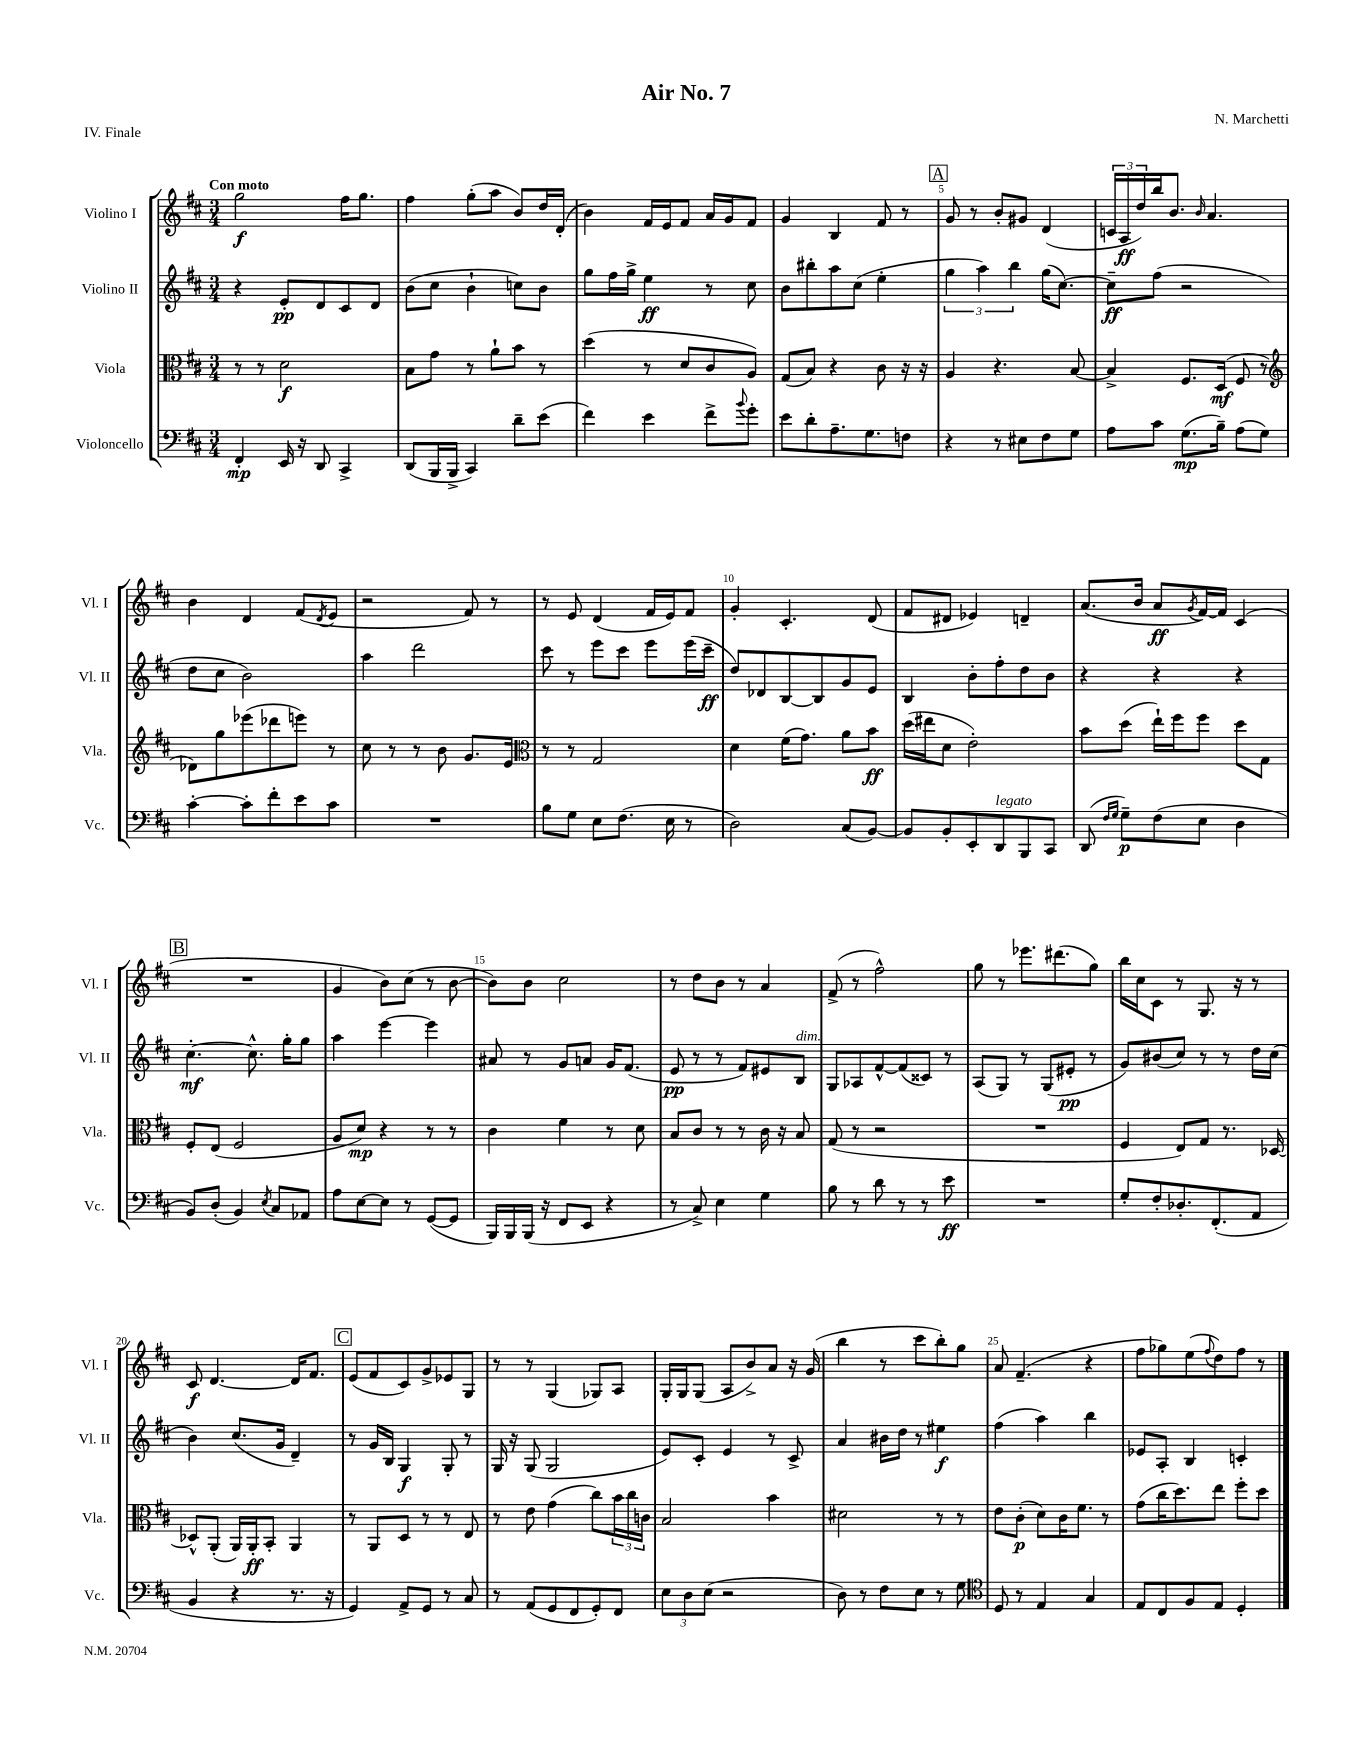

**kern	**kern	**kern	**kern
*staff4	*staff3	*staff2	*staff1
*clefF4	*clefC3	*clefG2	*clefG2
*k[f#c#]	*k[f#c#]	*k[f#c#]	*k[f#c#]
*M3/4	*M3/4	*M3/4	*M3/4
4FF#'	8r	4r	2gg
.	8r	.	.
16EE	2d	8e'	.
16r	.	.	.
8DD	.	8d	.
4CC#^	.	8c#	16ff#
.	.	.	8.gg
.	.	8d	.
=	=	=	=
(8DD	8B	(8b	4ff#
16BBB	8g	8cc#	.
16BBB^	.	.	.
4CC#)	8r	4b`	(8gg'
.	8a`	.	8aa
8d~	8b	8cc)	8b)
(8e	8r	8b	16dd
.	.	.	(16d'
=	=	=	=
4f#)	(4dd	8gg	4b)
.	.	16ff#	.
.	.	16gg^	.
4e	8r	4ee	16f#
.	.	.	16e
.	8d	.	8f#
8f#^	8c#	8r	16a
.	.	.	16g
8qqb	.	.	.
8g'	8A)	8cc#	8f#
=	=	=	=
8e	(8G	8b	4g
8d'	8B)	8bb#'	.
8.A~	4r	8aa	4B
.	.	(8cc#	.
8.G	.	.	.
.	8c#	4ee'	8f#
8F	16r	.	8r
.	16r	.	.
=	=	=	=
4r	4A	6gg	8g
.	.	.	8r
.	.	6aa)	.
8r	4.r	.	8b'
.	.	6bb	.
8E#	.	.	8g#
8F#	.	(16gg	(4d
.	.	[8.cc#)	.
8G	[8B	.	.
=	=	=	=
8A	4B^]	8cc#~]	24c
.	.	.	24A
.	.	.	24dd)
8c#	.	(8ff#	16bb
.	.	.	8.b
(8.G	8.F#	2r	.
.	.	.	16qqb
.	.	.	4.a
16B~)	(16D	.	.
(8A	8F#	.	.
8G)	8r	.	.
=	=	=	=
*	*clefG2	*	*
[4c#'	8d-)	8dd	4b
.	8gg	8cc#	.
8c#']	(8eee-	2b)	4d
8f#'	8ddd-	.	.
8e	8eee)	.	(8f#
.	.	.	8qd
8c#	8r	.	8e
=	=	=	=
2.r	8cc#	4aa	2r
.	8r	.	.
.	8r	2ddd	.
.	8b	.	.
.	8.g	.	8f#)
.	.	.	8r
.	16e	.	.
=	=	=	=
*	*clefC3	*	*
8B	8r	8ccc#	8r
8G	8r	8r	8e
8E	2G	8eee	(4d
(8.F#	.	8ccc#	.
.	.	8eee	16f#
16E	.	.	16e)
8r	.	(16eee	8f#
.	.	16ccc#~	.
=	=	=	=
2D)	4d	8dd)	4g'
.	.	8d-	.
.	(16f#	[8B	4.c#'
.	8.g)	.	.
.	.	8B]	.
(8C#	8a	8g	.
[8BB)	8b	8e	(8d
=	=	=	=
8BB]	(16dd	4B	8f#
.	16ee#	.	.
8BB'	8d	.	8d#
8EE'	2e')	8b'	4e-)
8DD	.	8ff#'	.
8BBB	.	8dd	4d~
8CC#	.	8b	.
=	=	=	=
(8DD	8b	4r	(8.a
16qqF#	.	.	.
16qqG	.	.	.
8G~)	(8dd	.	.
.	.	.	16b
(8F#	16ee`)	4r	8a
.	16ff#	.	.
.	.	.	8qg
8E	8ff#	.	[16f#)
.	.	.	16f#]
4D	8dd	4r	(4c#
.	8G	.	.
=	=	=	=
8BB)	8F#'	[4.cc#'	2.r
(8D'	(8E	.	.
4BB)	2F#	.	.
.	.	8.cc#^^]	.
8qE	.	.	.
8C#	.	.	.
.	.	16gg'	.
8AA-	.	8gg	.
=	=	=	=
8A	8A	4aa	4g
[8E	8d)	.	.
8E]	4r	[4eee	8b)
8r	.	.	(8cc#
([8GG	8r	4eee]	8r
8GG]	8r	.	[8b
=	=	=	=
16BBB)	4c#	8a#	8b])
16BBB	.	.	.
(16BBB	.	8r	8b
16r	.	.	.
8FF#	4f#	8g	2cc#
8EE	.	8a	.
4r	8r	16g	.
.	.	(8.f#	.
.	8d	.	.
=	=	=	=
8r	8B	8e	8r
8C#^)	8c#	8r	8dd
4E	8r	8r	8b
.	8r	8f#)	8r
4G	16c#	8e#	4a
.	16r	.	.
.	8B	8B	.
=	=	=	=
8B	(8G	8G	(8f#^
8r	8r	8A-	8r
8d	2r	[8f#^^	2ff#^^)
8r	.	(8f#]	.
8r	.	8c##)	.
8e	.	8r	.
=	=	=	=
2.r	2.r	(8A	8gg
.	.	8G)	8r
.	.	8r	8.eee-
.	.	(8G	.
.	.	.	(8.ddd#
.	.	8e#'	.
.	.	8r	8gg)
=	=	=	=
8G'	4F#	8g)	16bb
.	.	.	16cc#
8F#'	.	(8b#	8c#
8.D-'	8E)	8cc#)	8r
.	8G	8r	8.G
(8.FF#'	.	.	.
.	8.r	8r	.
.	.	.	16r
8AA	.	16dd	8r
.	[16D-	(16cc#	.
=	=	=	=
4BB	8D-^^]	4b)	8c#
.	(8AA'	.	[4.d
4r	16AA)	(8.cc#	.
.	16AA'	.	.
.	8BB'	.	.
.	.	16g	.
8.r	4AA	4d~)	16d]
.	.	.	8.f#
16r	.	.	.
=	=	=	=
4GG)	8r	8r	(8e
.	8AA	16g	8f#
.	.	16B	.
8AA^	8D	4G	8c#)
8GG	8r	.	8g^
8r	8r	8G'	8e-
8C#	8E	8r	8G
=	=	=	=
8r	8r	16G	8r
.	.	16r	.
(8AA	8e	(8G	8r
8GG	(4g	2G	(4G
8FF#	.	.	.
8GG')	8cc#)	.	8G-)
8FF#	24b	.	8A
.	24cc#	.	.
.	24c	.	.
=	=	=	=
12E	2B	8e)	16G'
.	.	.	16G
12D	.	.	.
.	.	8c#'	(8G
(12E	.	.	.
2r	.	4e	8A
.	.	.	8b^)
.	4b	8r	8a
.	.	8c#^	16r
.	.	.	(16g
=	=	=	=
8D)	2d#	4a	4bb
8r	.	.	.
8F#	.	16b#	8r
.	.	16dd	.
8E	.	8r	8ccc#
8r	8r	4ee#	8bb')
8G	8r	.	8gg
=	=	=	=
*clefC4	*	*	*
8D	8e	(4ff#	8a
8r	(8c#'	.	(4.f#~
4E	8d)	4aa)	.
.	16c#	.	.
.	8.f#	.	.
4G	.	4bb	4r
.	8r	.	.
=	=	=	=
8E	(8g	8e-	8ff#
8C#	16cc#	8A'	8gg-)
.	8.dd)	.	.
8F#	.	4B	(8ee
.	.	.	8qqff#
8E	8ee	.	8dd)
4D'	8ff#'	4c'	8ff#
.	8dd	.	8r
==	==	==	==
*-	*-	*-	*-
